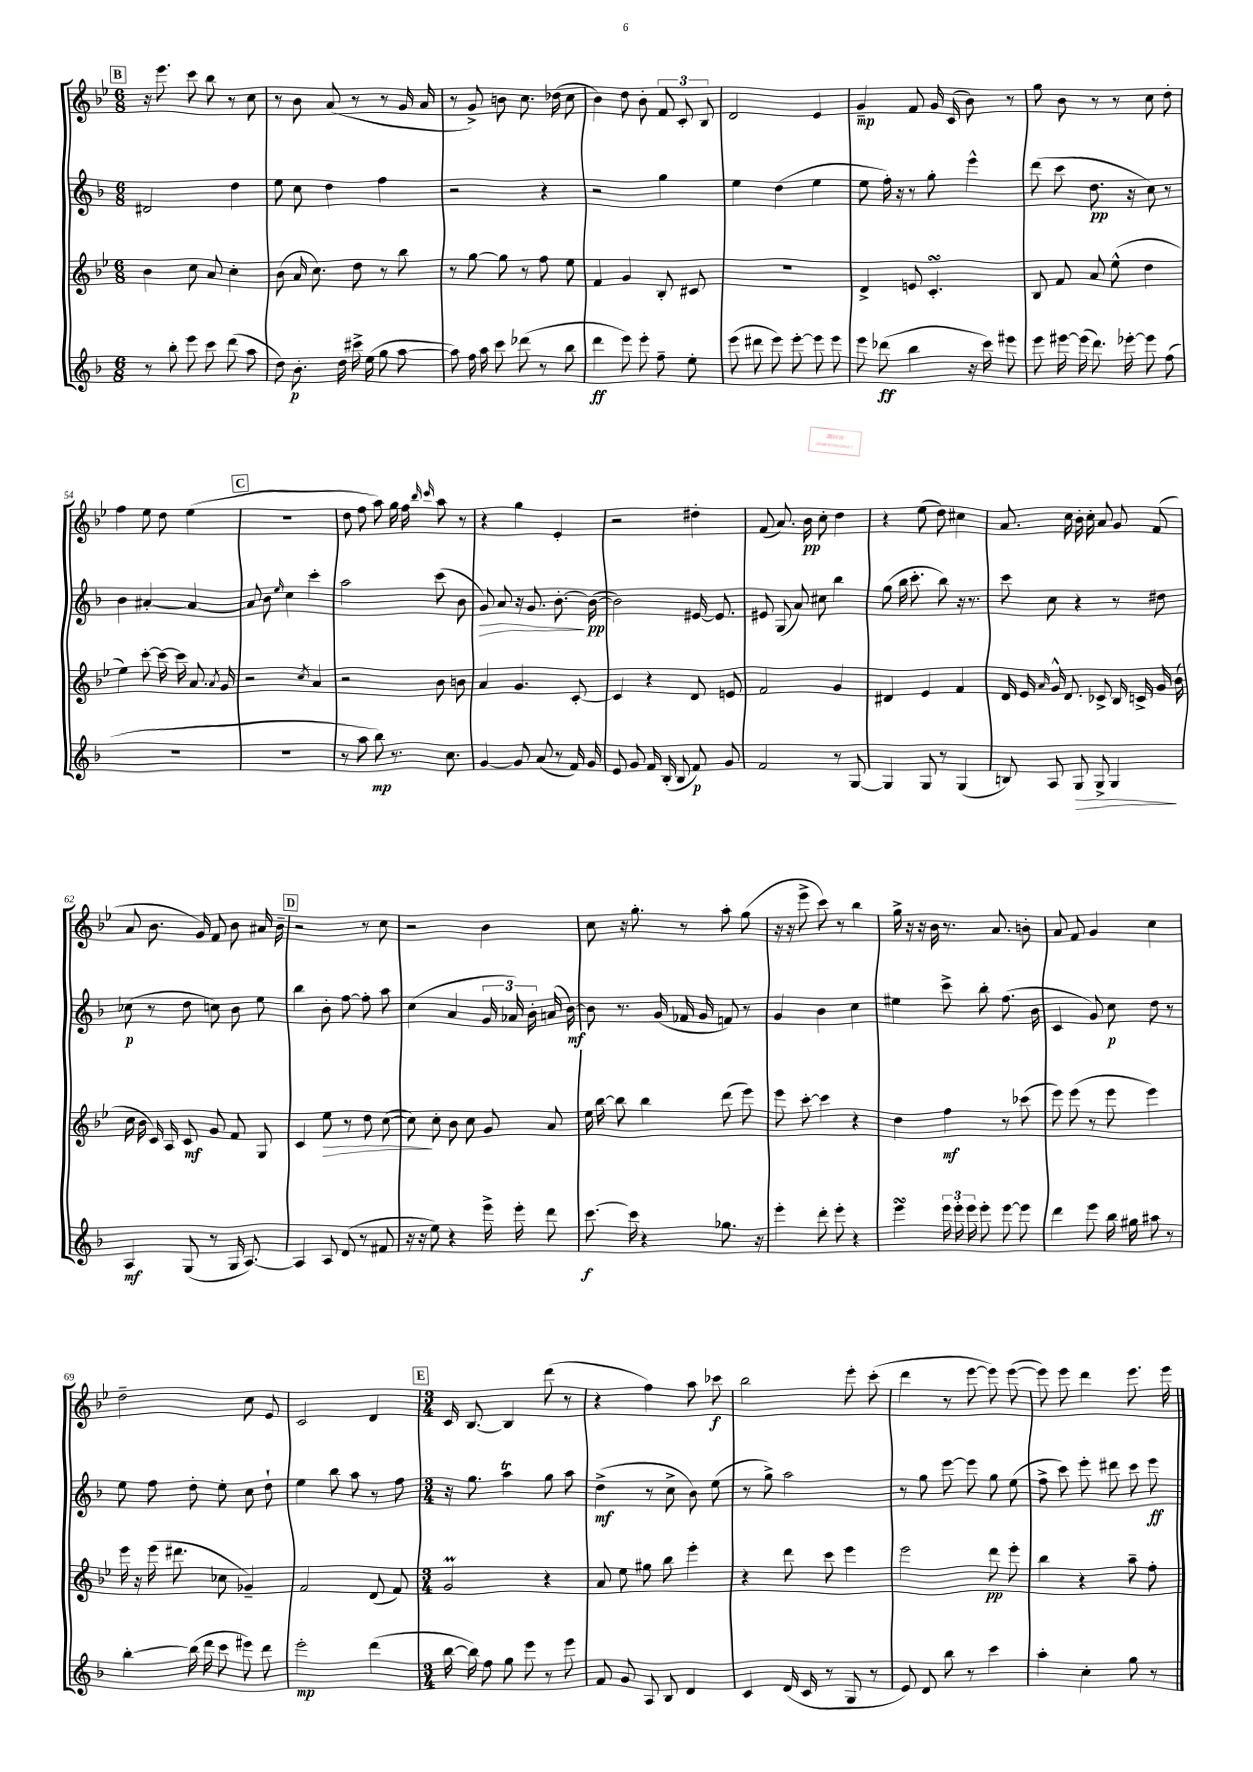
<<
\new StaffGroup <<
\new Staff = "s0" {
    \clef treble \key bes \major \numericTimeSignature \time 6/8
    \autoBeamOff \mark \markup { \box "B" } r16 ees'''8. c'''8 bes''8 r8 c''8 |
    r8 bes'8 a'8( r8 r8 g'16 a'16 |
    r8 g'8->) b'8 c''8. des''16( c''8 |
    bes'4) d''8 bes'8-. \tuplet 3/2 { f'8 c'8-. bes8 } |
    d'2 ees'4 |
    g'4--\mp f'8 g'16 c'16( bes'8) r8 |
    g''8 bes'8 r8 r8 c''8 d''8-. |
    f''4 ees''8 d''8 ees''4( |
    \mark \markup { \box "C" } R2. |
    d''8 f''8 a''8) g''16 f''16 \grace { bes''16 c'''16 } a''8 r8 |
    r4 g''4 ees'4-. |
    r2 dis''4-. |
    f'8( a'8.) bes'16\pp c''8-. d''4 |
    r4 ees''8( d''8) cis''4 |
    a'8. c''16 bes'16-. c''16-. a'8 g'8 f'8( |
    a'8 bes'8. g'16) f'8 bes'8 ais'16 bes'16-- |
    \mark \markup { \box "D" } r2 r8 c''8 |
    r2 bes'4 |
    c''8 r16 g''8.-. r8 a''8-. g''8( |
    r16 r16 ees'''8-> c'''8) r8 bes''4 |
    g''16-> r16 r16 bes'16 r8. a'8. b'8-. |
    a'8 f'8 g'4 c''4 |
    d''2-- c''8 ees'8 |
    c'2 d'4 |
    \mark \markup { \box "E" } \numericTimeSignature \time 3/4 c'16 bes8.~ bes4 d'''8( r8 |
    r4 f''4) a''8 ces'''8\f |
    bes''2 ees'''8-. c'''8-.( |
    d'''4 r8 ees'''8~ ees'''8) ees'''8~( |
    ees'''8) ees'''8 d'''4 ees'''8. ees'''16 \bar "|." |
}
\new Staff = "s1" {
    \clef treble \key f \major \numericTimeSignature \time 6/8
    \autoBeamOff \mark \markup { \box "B" } dis'2 d''4 |
    e''8 c''8 d''4 f''4 |
    r2 r4 |
    r2 g''4 |
    e''4 d''4( e''4 |
    e''8 f''16-.) r16 r8 g''8-. e'''4-^ |
    d'''8( c'''8 d''8.\pp r16 c''8) r8 |
    bes'4 ais'4~-. ais'4~ |
    \mark \markup { \box "C" } ais'8 bes'8 \grace { e''16 } c''4 c'''4-. |
    a''2 c'''8( bes'8 |
    g'8\>) a'8 r16 g'8. bes'8.~-.\! bes'16~\pp( |
    bes'2) eis'16~ eis'8. |
    eis'8 g8( a'8) cis''8 bes''4 |
    g''8( bes''16 c'''8.-. bes''8) r16 r8. |
    c'''8 c''8 r4 r8 dis''8 |
    ces''8\p( r8 d''8 c''8) bes'8 e''8 |
    \mark \markup { \box "D" } bes''4 bes'8-. f''8~ f''8-. a''8 |
    c''4( a'4 \tuplet 3/2 { g'16 aes'16) bes'16-. } a'16( bes'16~\mf) |
    bes'8 r8. g'16( fes'16 g'16 f'8) r8 |
    g'4 bes'4 c''4 |
    eis''4 c'''8-> bes''8-. f''8.( bes'16 |
    c'4 g'8) c''8\p d''8 r8 |
    e''8 f''8 d''8-. e''8-. c''8 d''8-! |
    e''4 bes''8 a''8 r8 f''8 |
    \mark \markup { \box "E" } \numericTimeSignature \time 3/4 r16 g''8. a''4\trill g''8 a''8 |
    d''4->\mf( r8 c''8-> bes'8) e''8( |
    r8 g''8->) a''2 |
    r8 g''8 e'''8~ e'''8 g''8 e''8( |
    f''8-> c'''8) e'''8-. dis'''8 c'''8 e'''8\ff \bar "|." |
}
\new Staff = "s2" {
    \clef treble \key bes \major \numericTimeSignature \time 6/8
    \autoBeamOff \mark \markup { \box "B" } bes'4 c''8 a'8 c''4-. |
    bes'8( a'16 c''8.) d''8 r8 bes''8 |
    r8 g''8~ g''8 r8 f''8 ees''8 |
    f'4 g'4 bes8-. cis'8 |
    R2. |
    d'4-> e'8 c'4.-.\turn |
    bes8 f'8 a'8 ees''8-^( d''4 |
    ees''4) c'''8~-. c'''16~ c'''16 a'8. \acciaccatura { a'8 } g'16 |
    \mark \markup { \box "C" } r2 \acciaccatura { c''8 } a'4 |
    r2 bes'8 b'8 |
    a'4 g'4. c'8~-. |
    c'4 r4 d'8 e'8 |
    f'2 g'4 |
    dis'4 ees'4 f'4 |
    d'16 ees'16 \grace { a'16 } g'16-^ d'8. ces'8-> bes16 c'16-> g'16 bes'16( |
    c''16 bes'16 c'16) a16 c'8\mf g'8 f'8 g8 |
    \mark \markup { \box "D" } c'4 ees''8\> r8 d''8 c''8~( |
    c''8\!) c''8-. bes'8 c''8 g'8 a'8 |
    ees''16 bes''16~ bes''8 bes''4 d'''8( ees'''8) |
    ees'''8 c'''8~-. c'''4 r4 |
    d''4 f''4\mf r8 ces'''8( |
    ees'''8) ees'''8( r8 ees'''8 ees'''4) |
    ees'''16 r16 ees'''16( dis'''8. ces''8 ges'4--) |
    f'2 d'8( f'8) |
    \mark \markup { \box "E" } \numericTimeSignature \time 3/4 g'2\prall r4 |
    a'8 ees''8 gis''8 bes''8 ees'''4-. |
    r4 d'''8 c'''8 ees'''4 |
    ees'''2 d'''8\pp ees'''8-. |
    bes''4 r4 a''8-- f''8-. \bar "|." |
}
\new Staff = "s3" {
    \clef treble \key f \major \numericTimeSignature \time 6/8
    \autoBeamOff \mark \markup { \box "B" } r8 bes''8-. e'''8 c'''8 d'''8( a''8 |
    d''8) bes'8.-.\p d''16 cis'''16-> e''16( g''8 a''8~ |
    a''8) f''16 a''16 c'''8 des'''8( r8 bes''8 |
    d'''4\ff e'''8) e'''8-. f''8-- e''8-. |
    e'''8( dis'''8 e'''8) e'''8~-. e'''8 e'''8 |
    e'''8 des'''8\ff( bes''4 r16 c'''16) eis'''8 |
    e'''8 eis'''16~ eis'''16( d'''8.) ees'''16~-. ees'''8 f''8( |
    R2. |
    \mark \markup { \box "C" } R2. |
    r8 a''8 bes''8\mp) r8. c''8. |
    g'4~ g'8 a'8( r8 f'16) g'16 |
    e'8 g'8 f'16 bes16-.( bes8 f'8\p) g'8 |
    f'2 r8 g8~ |
    g4 g8 r8 g4( |
    b8) a8 g8\> g8-> g4\! |
    a4\mf g8( r8 g16 a8.~) |
    \mark \markup { \box "D" } a4 a8 d'8( r8 fis'8 |
    r16 r16 e''8) r4 e'''16-> e'''16-. d'''8 |
    c'''8.~\f c'''16 r4 ges''8. r16 |
    e'''4-. d'''8-. e'''8-. r4 |
    e'''4\turn \tuplet 3/2 { e'''16 e'''16-. e'''16 } e'''8-. e'''8~ e'''8 |
    d'''4 e'''8 bes''16 gis''16 ais''8 r8 |
    bes''4~-. bes''16( d'''16 c'''8 eis'''8) d'''8 |
    e'''2-.\mp d'''4( |
    \mark \markup { \box "E" } \numericTimeSignature \time 3/4 bes''16~ bes''16) f''8 g''8 e'''8 r8 e'''8 |
    f'8 g'8 a8 bes8 d'4 |
    c'4 d'16( c'16 r8 g8 r8 |
    e'8) d'8 bes''8 r8 c'''4 |
    a''4-. c''4-. g''8 r8 \bar "|." |
}
>>
>>
\layout { \context { \Score currentBarNumber = #47 } }
